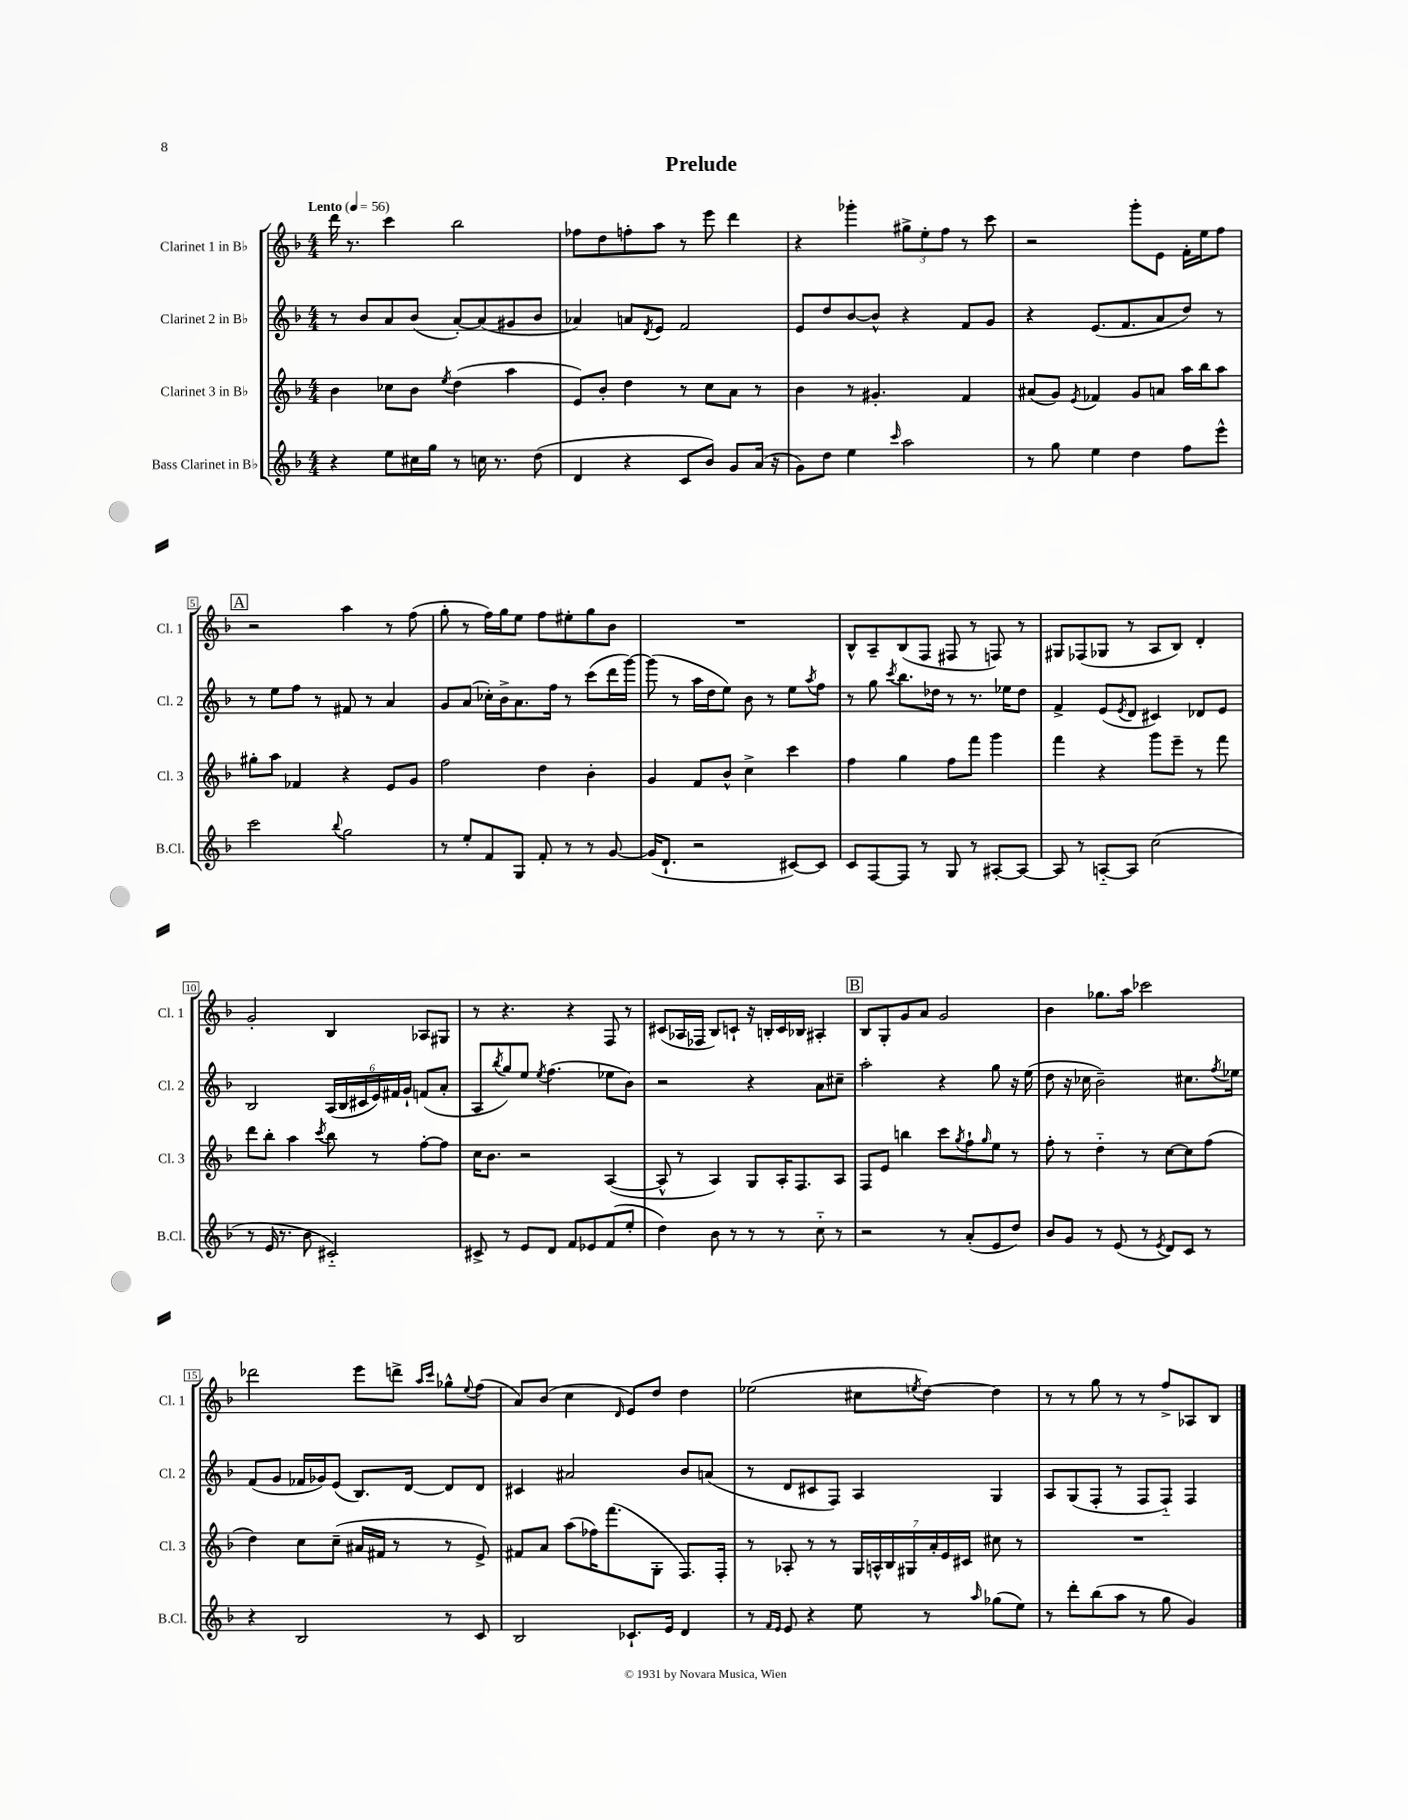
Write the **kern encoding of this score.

**kern	**kern	**kern	**kern
*staff4	*staff3	*staff2	*staff1
*clefG2	*clefG2	*clefG2	*clefG2
*k[b-]	*k[b-]	*k[b-]	*k[b-]
*M4/4	*M4/4	*M4/4	*M4/4
*MM56	*MM56	*MM56	*MM56
4r	4b-	8r	16ddd
.	.	.	8.r
.	.	8b-	.
8ee	8cc-	8a	4ccc
16cc#	8b-	(8b-	.
16gg	.	.	.
.	8qee	.	.
8r	(4dd	[8a')	2bb-
16cc	.	(8a]	.
8.r	.	.	.
.	4aa	8g#	.
(8dd	.	8b-	.
=	=	=	=
4d	8e)	4a-)	8ff-
.	8b-'	.	8dd
4r	4dd	8a	8ff'
.	.	8qd	.
.	.	8e	8aa
8c	8r	2f	8r
8b-)	8cc	.	8eee
8g	8a	.	4ddd
(16a	8r	.	.
16r	.	.	.
=	=	=	=
8g)	4b-	8e	4r
8dd	.	8dd	.
4ee	8r	[8b-	4ggg-'
.	4.g#'	8b-^^]	.
16qqccc	.	.	.
2aa	.	4r	12gg#^
.	.	.	12ee'
.	.	.	12ff
.	4f	8f	8r
.	.	8g	8ccc
=	=	=	=
8r	(8a#	4r	2r
8gg	8g)	.	.
.	8qe	.	.
4ee	4f-	(8.e	.
.	.	8.f	.
4dd	8g	.	8ggg'
.	8a	8a	8e
8ff	16aa	8dd)	16f'
.	16bb-	.	16ee
8eee^^	8aa	8r	8ff
=	=	=	=
2ccc	8gg#'	8r	2r
.	8aa	8ee	.
.	4f-	8ff	.
.	.	8r	.
8qqbb-	.	.	.
2gg	4r	8f#	4aa
.	.	8r	.
.	8e	4a	8r
.	8g	.	(8ff
=	=	=	=
8r	2ff	8g	8gg'
8ee'	.	(8a	8r
8f	.	16cc-')	16ff)
.	.	16b-^	16gg
8G	.	8.a	8ee
8f'	4dd	.	8ff
.	.	16ff	.
8r	.	8r	8ee#'
8r	4b-'	(8ccc	8gg
[8g	.	16ddd	8b-
.	.	[16ggg)	.
=	=	=	=
(16g]	4g	(8ggg]	1r
8.d`	.	.	.
.	.	8r	.
2r	8f	16aa	.
.	.	16dd	.
.	8b-^^	8ee)	.
.	4cc^	8b-	.
.	.	8r	.
[8c#)	4ccc	8ee	.
.	.	8qaa	.
8c#]	.	8ff	.
=	=	=	=
8c	4ff	8r	8B-^^
[8F	.	8gg	8A~
.	.	8qccc	.
8F]	4gg	8.bb-	(8B-
8r	.	.	8F
.	.	16dd-	.
8G	8ff	8r	8F#
8r	8fff	8.r	8r
[8A#'	4ggg	.	8F)
.	.	16ee-	.
8A#_	.	8dd-	8r
=	=	=	=
8A#]	4fff	4f^	8G#
8r	.	.	(8F-
[8A'~	4r	(8e	8G-
.	.	8qe	.
8A]	.	8d	8r
(2cc	8ggg	4c#)	8A
.	8eee~	.	8B-)
.	8r	8d-	4d'
.	8fff	8e	.
=	=	=	=
8r	8ddd	2B-	2g'
16e	8bb-'	.	.
8.r	.	.	.
.	4aa	.	.
8b-	.	.	.
.	8qccc	.	.
2c#'~)	8bb-	(24A	4B-
.	.	24B-	.
.	.	24c#	.
.	8r	24e)	.
.	.	24f#	.
.	.	24g`	.
.	[8ff'	(8f	8A-
.	8ff]	8a'	8G#
=	=	=	=
8c#^	16cc	8A	8r
.	8.b-	.	.
.	.	8qbb-	.
8r	.	8gg)	4.r
8e	2r	8ee	.
.	.	8qee	.
8d	.	(4.ff	.
8f	.	.	4r
8e-	.	.	.
(8f	([4A	8ee-	8F
8ee'	.	8b-)	8r
=	=	=	=
4dd)	8A^^]	2r	(8c#
.	8r	.	16A-
.	.	.	16F-
8b-	4A)	.	8B-)
8r	.	.	8c`
8r	8G	4r	16r
.	.	.	16B'
8r	16A'	.	16c
.	8.F	.	16B-
8cc'~	.	8a	4A#'
8r	8A	8cc#~	.
=	=	=	=
2r	8F	2aa'	8B-
.	8e	.	8G'
.	4bb	.	8g
.	.	.	8a
8r	8ccc	4r	2g
.	8qgg	.	.
(8a'	8ff`	.	.
.	16qqgg	.	.
8e	8ee	8gg	.
8dd)	8r	16r	.
.	.	(16ee	.
=	=	=	=
8b-	8ff'	8dd	4b-
8g	8r	16r	.
.	.	16cc-	.
8r	4dd'~	2b-~)	8.gg-
(8e	.	.	.
.	.	.	16aa
8r	8r	.	2ccc-
8qe	.	.	.
8d)	[8cc	.	.
8c	8cc]	8.cc#	.
8r	(8ff	.	.
.	.	8qff	.
.	.	16ee-	.
=	=	=	=
4r	4dd)	(8f	2ddd-
.	.	8g	.
2B-	8cc	16f-	.
.	.	16g-)	.
.	(8cc~	(8e	.
.	16a#	8.B-)	8eee
.	16f#	.	.
.	8r	.	8ddd^
.	.	[16d	.
.	.	.	16qqaa
.	.	.	16qqccc
8r	8r	8d]	8gg-^^
.	.	.	8qqee
8c	8e^)	8d	(8ff
=	=	=	=
2B-	8f#	4c#	8a)
.	8a	.	(8b-
.	(8aa	2a#	4cc
.	16ff-)	.	.
.	(8.fff	.	.
.	.	.	16qqd
8.c-`	.	.	8e)
.	8G'	.	8dd
16e	.	.	.
4d	8.F)	8b-	4dd
.	.	(8a	.
.	16F'	.	.
=	=	=	=
8r	8r	8r	(2ee-
16qqf	.	.	.
16qqe	.	.	.
8e	8A-'	8d	.
4r	8r	8c#	.
.	8r	8F)	.
8ee	28G	4A	8cc#
.	28A^^	.	.
.	28B-	.	.
.	28G#	.	.
.	.	.	8qee
8r	.	.	[8dd)
.	28a'	.	.
.	28e	.	.
.	28c#	.	.
16qqaa	.	.	.
(8gg-	8cc#	4G	4dd]
8ee)	8r	.	.
=	=	=	=
8r	1r	8A	8r
8ddd'	.	(8G	8r
(8bb-	.	8F'	8gg
8aa	.	8r	8r
8r	.	8F	8r
8gg	.	8F'~)	8ff^
4g)	.	4F	8A-
.	.	.	8B-
==	==	==	==
*-	*-	*-	*-
